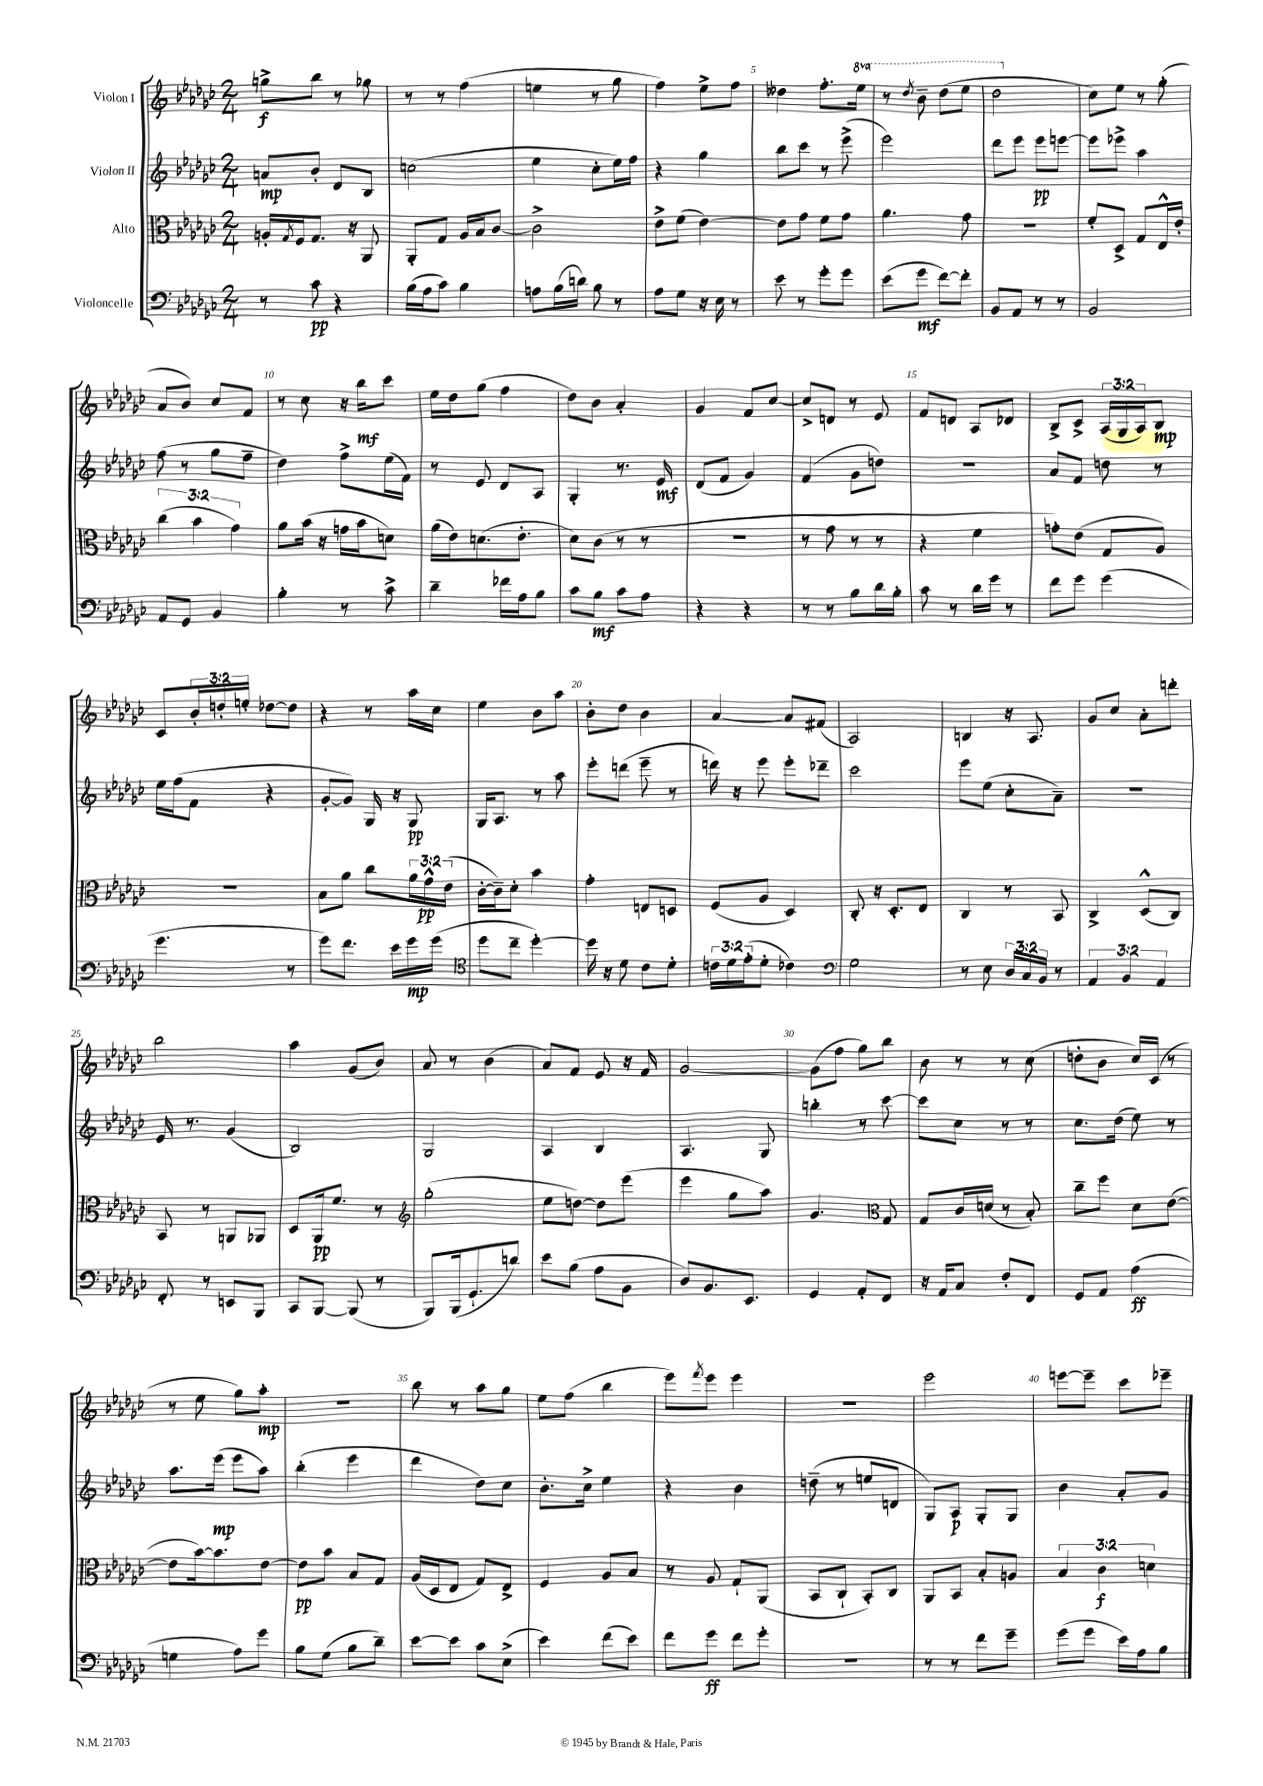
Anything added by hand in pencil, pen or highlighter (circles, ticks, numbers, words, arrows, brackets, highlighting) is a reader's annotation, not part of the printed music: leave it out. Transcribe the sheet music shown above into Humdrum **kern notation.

**kern	**dynam	**kern	**dynam	**kern	**dynam	**kern	**dynam
*part4	*part4	*part3	*part3	*part2	*part2	*part1	*part1
*staff4	*staff4	*staff3	*staff3	*staff2	*staff2	*staff1	*staff1
*I"Violoncelle	*	*I"Alto	*	*I"Violon II	*	*I"Violon I	*
*clefF4	*	*clefC3	*	*clefG2	*	*clefG2	*
*k[b-e-a-d-g-c-]	*	*k[b-e-a-d-g-c-]	*	*k[b-e-a-d-g-c-]	*	*k[b-e-a-d-g-c-]	*
*M2/4	*	*M2/4	*	*M2/4	*	*M2/4	*
=1	=1	=1	=1	=1	=1	=1	=1
8r	.	16An'/LL	.	8an/L	mp	8ggn^\L	f
.	.	8qG-/	.	.	.	.	.
.	.	16F/J	.	.	.	.	.
8c-\	pp	8.G-/J	.	8b-'/J	.	8bb-\J	.
4r	.	.	.	8d-/L	.	8r	.
.	.	16r	.	.	.	.	.
.	.	8AA-/	.	8B-/J	.	8gg-X\	.
=2	=2	=2	=2	=2	=2	=2	=2
(16B-\LL	.	8AA-'/L	.	(2ccn\	.	8r	.
16A-\J	.	.	.	.	.	.	.
8c-\J)	.	8G-/J	.	.	.	8r	.
4B-\	.	16A-/LL	.	.	.	(4ff\	.
.	.	16B-/J	.	.	.	.	.
.	.	[8c-/J	.	.	.	.	.
=3	=3	=3	=3	=3	=3	=3	=3
8An\L	.	2c-^\]	.	4ee-\	.	4een\	.
(16B-\L	.	.	.	.	.	.	.
16dn\JJ)	.	.	.	.	.	.	.
8B-\	.	.	.	8cc-'\L	.	8r	.
8r	.	.	.	16ee-\L)	.	8gg-\	.
.	.	.	.	16ff\JJ	.	.	.
=4	=4	=4	=4	=4	=4	=4	=4
8A-\L	.	8e-^\L	.	4r	.	4ff\)	.
8G-\J	.	(8f\J	.	.	.	.	.
16r	.	[4e-\)	.	4gg-\	.	8ee-^\L	.
16E-\	.	.	.	.	.	.	.
8r	.	.	.	.	.	8ff\J	.
=5	=5	=5	=5	=5	=5	=5	=5
8e-\	.	8e-\L]	.	8bb-\L	.	4dd--X\	.
8r	.	8g-\J	.	8ccc-\J	.	.	.
8g-'\L	.	8f\L	.	8r	.	8.ff'\L	.
8g-\J	.	8g-\J	.	(8eee-^\	.	.	.
*	*	*	*	*	*	*8va	*
.	.	.	.	.	.	16eee-\Jk	.
=6	=6	=6	=6	=6	=6	=6	=6
(8e-\L	.	4.a-\	.	2eee-\)	.	8r	.
.	.	.	.	.	.	8qddd-/	.
8g-\J	mf	.	.	.	.	8bb-~\	.
[8f\L)	.	.	.	.	.	(8ddd-\L	.
8f'\J]	.	8g-\	.	.	.	8eee-\J	.
=7	=7	=7	=7	=7	=7	=7	=7
8BB-/L	.	2r	.	8ddd-\L	.	2ddd-\	.
8AA-/J	.	.	.	8eee-\J	.	.	.
8r	.	.	.	8eee-\L	pp	.	.
8r	.	.	.	[8eeen\J	.	.	.
=8	=8	=8	=8	=8	=8	=8	=8
*	*	*	*	*	*	*X8va	*
2BB-/	.	8f'/L	.	8eee\L]	.	8cc-\L)	.
.	.	8D-^/J	.	8eee-X^\J	.	8ee-\J	.
.	.	8G-/L	.	4aa-\	.	8r	.
.	.	16E-^^/L	.	.	.	(8gg-'\	.
.	.	16e-'/JJ	.	.	.	.	.
!!LO:LB:g=z
=9	=9	=9	=9	=9	=9	=9	=9
8AA-/L	.	(6cc-\	.	(8ff\	.	8a-/L	.
8GG-/J	.	.	.	8r	.	8b-/J)	.
.	.	6b-\	.	.	.	.	.
4BB-/	.	.	.	8gg-\L	.	8cc-/L	.
.	.	6g-\)	.	.	.	.	.
.	.	.	.	8ff~\J	.	8f/J	.
=10	=10	=10	=10	=10	=10	=10	=10
4B-'\	.	8a-\L	.	4dd-\)	.	8r	.
.	.	(16b-\Jk	.	.	.	8cc-\	.
.	.	16r	.	.	.	.	.
8r	.	16gn\LL	.	8ff^\L	.	16r	.
.	.	16b-\J	.	.	.	16bb-\KL	mf
8c-^\	.	8dn\J)	.	(16ee-\L	.	8ccc-\J	.
.	.	.	.	16f\JJ)	.	.	.
=11	=11	=11	=11	=11	=11	=11	=11
4d-~\	.	(16a-\LL	.	8r	.	16ee-\LL	.
.	.	16e-\J)	.	.	.	16dd-\J	.
.	.	(8.dn\	.	8e-/	.	(8gg-\J	.
16f-X\LL	.	.	.	8d-/L	.	4ff\	.
16A-\J	.	8.e-'\J	.	.	.	.	.
8B-\J	.	.	.	8A-/J	.	.	.
=12	=12	=12	=12	=12	=12	=12	=12
8c-\L	.	8d-\L)	.	4G-'/	.	8dd-\L)	.
8B-\J	mf	(8c-\J	.	.	.	8b-\J	.
8c-\L	.	8r	.	8.r	.	4a-'/	.
8A-\J	.	8r	.	.	.	.	.
.	.	.	.	16e-/	mf	.	.
=13	=13	=13	=13	=13	=13	=13	=13
4r	.	2r	.	(8d-/L	.	4g-/	.
.	.	.	.	8f/J	.	.	.
4r	.	.	.	4g-/)	.	8f/L	.
.	.	.	.	.	.	[8cc-/J	.
=14	=14	=14	=14	=14	=14	=14	=14
8r	.	8r	.	(4f/	.	8cc-^/L]	.
8r	.	8g-\	.	.	.	8dn/J	.
8B-\L	.	8r	.	8g-\L	.	8r	.
16d-\L	.	8r	.	8ddn\J)	.	8e-/	.
16B-'\JJ	.	.	.	.	.	.	.
=15	=15	=15	=15	=15	=15	=15	=15
8c-\	.	4r	.	2r	.	8f/L	.
8r	.	.	.	.	.	8dn/J	.
16d-\LL	.	4f\	.	.	.	8A-/L	.
16g-\JJ	.	.	.	.	.	.	.
8r	.	.	.	.	.	8d-X/J	.
=16	=16	=16	=16	=16	=16	=16	=16
8f\L	.	8gn'\L)	.	8a-/L	.	8B-^/L	.
8g-\J	.	(8e-\J	.	8f/J	.	8c-^/J	.
(4g-\	.	8G-/L	.	8ddn\	.	(24A-/LL	.
.	.	.	.	.	.	24G-/	.
.	.	.	.	.	.	24A-/J)	.
.	.	8A-/J)	.	8r	.	8B-/J	mp
!!LO:LB:g=z
=17	=17	=17	=17	=17	=17	=17	=17
4.g-\	.	2r	.	16ee-\LL	.	8c-/L	.
.	.	.	.	(16ff\J	.	.	.
.	.	.	.	8f\J	.	24b-'/L	.
.	.	.	.	.	.	24ddn'/	.
.	.	.	.	.	.	24een'/JJ	.
.	.	.	.	4r	.	[8dd-X\L	.
8r	.	.	.	.	.	8dd-\J]	.
=18	=18	=18	=18	=18	=18	=18	=18
8g-\L)	.	8B-\L	.	[8g-'/L	.	4r	.
8.f\J	.	8a-\J	.	8g-/J])	.	.	.
.	.	8cc-\L	.	16G-/	.	8r	.
16e-\LL	.	.	.	16r	.	.	.
16g-\	mp	24a-\L	.	8G-/	pp	16aa-\LL	.
.	.	24g-^^\	pp	.	.	.	.
(16g-\JJ	.	.	.	.	.	16cc-\JJ	.
.	.	(24e-\JJ	.	.	.	.	.
=19	=19	=19	=19	=19	=19	=19	=19
*clefC4	*	*	*	*	*	*	*
8dd-\L	.	[16c-'\LL	.	16G-/KL	.	4ee-\	.
.	.	16c-~\J])	.	8.A-/J	.	.	.
8cc-~\J	.	8d-'\J	.	.	.	.	.
[4dd-'\)	.	4b-\	.	8r	.	8b-\L	.
.	.	.	.	8aa-\	.	8aa-\J	.
=20	=20	=20	=20	=20	=20	=20	=20
16dd-\]	.	4g-'\	.	8eee-'\L	.	8b-'\L	.
16r	.	.	.	.	.	.	.
8d-\	.	.	.	(8dddn\J	.	8dd-\J	.
8c-\L	.	8En/L	.	8eee-~\	.	4b-\	.
8d-'\J	.	8Dn/J	.	8r	.	.	.
=21	=21	=21	=21	=21	=21	=21	=21
24cn\LL	.	(8F/L	.	16dddn\)	.	[4a-/	.
24d-\	.	.	.	.	.	.	.
.	.	.	.	16r	.	.	.
(24e-'\J	.	.	.	.	.	.	.
8d-'\J	.	8A-/J	.	8eee-\	.	.	.
4c-X\)	.	4D-/)	.	8eee-'\L	.	8a-/L]	.
.	.	.	.	8ddd-X~\J	.	(8f#X/J	.
=22	=22	=22	=22	=22	=22	=22	=22
*clefF4	*	*	*	*	*	*	*
2G-\	.	8C-'/	.	2ccc-\	.	2A-/)	.
.	.	16r	.	.	.	.	.
.	.	8.D-'/L	.	.	.	.	.
.	.	8E-/J	.	.	.	.	.
=23	=23	=23	=23	=23	=23	=23	=23
8r	.	4C-/	.	8eee-\L	.	4Bn/	.
8E-\	.	.	.	(8ee-\J	.	.	.
24D-/LL	.	8r	.	8cc-'\L	.	16r	.
24C-/	.	.	.	.	.	.	.
.	.	.	.	.	.	8.A-/	.
24BB-/JJ	.	.	.	.	.	.	.
8r	.	8BB-/	.	8a-~\J)	.	.	.
=24	=24	=24	=24	=24	=24	=24	=24
6AA-/	.	4C-^/	.	2r	.	8g-/L	.
.	.	.	.	.	.	8cc-/J	.
6BB-/	.	.	.	.	.	.	.
.	.	(8D-^^/L	.	.	.	8a-'\L	.
6AA-/	.	.	.	.	.	.	.
.	.	8C-/J)	.	.	.	8dddn'\J	.
!!LO:LB:g=z
=25	=25	=25	=25	=25	=25	=25	=25
8FF'/	.	8BB-/	.	16e-/	.	2bb-\	.
.	.	.	.	8.r	.	.	.
8r	.	8r	.	.	.	.	.
8EEn/L	.	8AAn/L	.	(4g-/	.	.	.
8BBB-/J	.	8AA-X/J	.	.	.	.	.
=26	=26	=26	=26	=26	=26	=26	=26
8CC-/L	.	8D-/L	.	2B-/)	.	4aa-\	.
[8BBB-/J	.	16AA-/k	pp	.	.	.	.
.	.	8.f/J	.	.	.	.	.
(8BBB-/]	.	.	.	.	.	(8g-/L	.
8r	.	8r	.	.	.	8b-/J)	.
=27	=27	=27	=27	=27	=27	=27	=27
*	*	*clefG2	*	*	*	*	*
8BBB-/L)	.	(2gg-'\	.	2G-/	.	8a-/	.
(16BBB-/k	.	.	.	.	.	8r	.
8.GG-`/	.	.	.	.	.	.	.
.	.	.	.	.	.	(4b-\	.
8dn/J)	.	.	.	.	.	.	.
=28	=28	=28	=28	=28	=28	=28	=28
8e-\L	.	8ee-\L	.	4A-/	.	8a-/L)	.
(8B-\J	.	[8ddn\J)	.	.	.	8f/J	.
8A-\L	.	8dd\L]	.	4B-/	.	8e-/	.
8BB-\J	.	(8eee-\J	.	.	.	16r	.
.	.	.	.	.	.	16f/	.
=29	=29	=29	=29	=29	=29	=29	=29
8D-/L)	.	4eee-\	.	4.A-/	.	[2g-/	.
8.BB-/	.	.	.	.	.	.	.
.	.	8gg-\L	.	.	.	.	.
8.EE-/J	.	.	.	.	.	.	.
.	.	8aa-\J)	.	8G-/	.	.	.
=30	=30	=30	=30	=30	=30	=30	=30
4GG-/	.	4.g-/	.	4bbn'\	.	(8g-\L]	.
.	.	.	.	.	.	8ff\J	.
8AA-'/L	.	.	.	8r	.	8gg-\L)	.
*	*	*clefC3	*	*	*	*	*
8FF/J	.	8G-/	.	[8ccc-\	.	8bb-\J	.
=31	=31	=31	=31	=31	=31	=31	=31
16r	.	8G-/L	.	8ccc-\L]	.	8b-\	.
16AA-/KL	.	.	.	.	.	.	.
8C-/J	.	16c-/L	.	8cc-\J	.	8r	.
.	.	(16dn/JJ	.	.	.	.	.
8F'/L	.	8r	.	8r	.	8r	.
8FF/J	.	8B-'/)	.	8r	.	(8cc-\	.
=32	=32	=32	=32	=32	=32	=32	=32
8GG-/L	.	8cc-~\L	.	8.cc-\L	.	8ddn'\L	.
8AA-/J	.	8ff\J	.	.	.	8b-\J	.
.	.	.	.	(16dd-\Jk	.	.	.
(4A-\	ff	8d-\L	.	8ee-\)	.	16cc-/LL)	.
.	.	.	.	.	.	(16c-/JJ	.
.	.	([8e-\J	.	8r	.	8r	.
!!LO:LB:g=z
=33	=33	=33	=33	=33	=33	=33	=33
4Gn\	.	8e-\L]	.	8.aa-\L	.	8r	.
.	.	[16b-\k)	.	.	.	8ee-\	.
.	.	8.b-\]	.	(16eee-\Jk	mp	.	.
8A-\L)	.	.	.	8eee-\L	.	8gg-\L)	.
8g-\J	.	[8e-\J	.	8aa-\J)	.	8aa-'\J	mp
=34	=34	=34	=34	=34	=34	=34	=34
8B-\L	.	8e-\L]	pp	(4bb-'\	.	2r	.
(8G-\J	.	8b-\J	.	.	.	.	.
8B-\L	.	8B-/L	.	4eee-\	.	.	.
8d-~\J)	.	8G-/J	.	.	.	.	.
=35	=35	=35	=35	=35	=35	=35	=35
[8e-\L	.	(16A-/LL	.	4ddd-\	.	8bb-\	.
.	.	16D-/J	.	.	.	.	.
8e-\J]	.	8E-/J	.	.	.	8r	.
8c-\L	.	8G-/L)	.	8dd-\L)	.	8aa-\L	.
(8E-^\J	.	8E-^/J	.	8cc-\J	.	8gg-\J	.
=36	=36	=36	=36	=36	=36	=36	=36
4e-\)	.	4F/	.	8.b-'\L	.	8ee-\L	.
.	.	.	.	.	.	(8ff\J	.
.	.	.	.	16cc-^\Jk	.	.	.
(8f\L	.	8A-/L	.	4ee-\	.	4bb-\	.
8e-\J)	.	8B-/J	.	.	.	.	.
=37	=37	=37	=37	=37	=37	=37	=37
8f\L	.	8r	.	4r	.	8eee-\L)	.
.	.	.	.	.	.	8qfff/	.
8g-\J	ff	8A-/	.	.	.	8eee-\J	.
8f\L	.	8G-`/L	.	4b-\	.	4eee-\	.
8g-'\J	.	(8AA-/J	.	.	.	.	.
=38	=38	=38	=38	=38	=38	=38	=38
2r	.	8BB-/L	.	(8ddn~\	.	2r	.
.	.	8C-`/J	.	8r	.	.	.
.	.	8BB-'/L)	.	8een/L	.	.	.
.	.	8C-/J	.	8dn/J	.	.	.
=39	=39	=39	=39	=39	=39	=39	=39
8r	.	8AA-/L	.	8G-/L)	.	2eee-\	.
8r	.	8BB-/J	.	8A-/J	p	.	.
8f\L	.	8B-'/L	.	8G-'/L	.	.	.
8g-~\J	.	8An/J	.	8G-/J	.	.	.
=40	=40	=40	=40	=40	=40	=40	=40
(8g-\L	.	6B-/	.	4b-\	.	[8eeen\L	.
8g-\J	.	.	.	.	.	8eee~\J]	.
.	.	6c-\	f	.	.	.	.
16e-\LL)	.	.	.	8a-'/L	.	8ccc-\L	.
16A-\J	.	.	.	.	.	.	.
.	.	6dn\	.	.	.	.	.
8B-\J	.	.	.	8g-/J	.	8eee-X~\J	.
==	==	==	==	==	==	==	==
*-	*-	*-	*-	*-	*-	*-	*-
